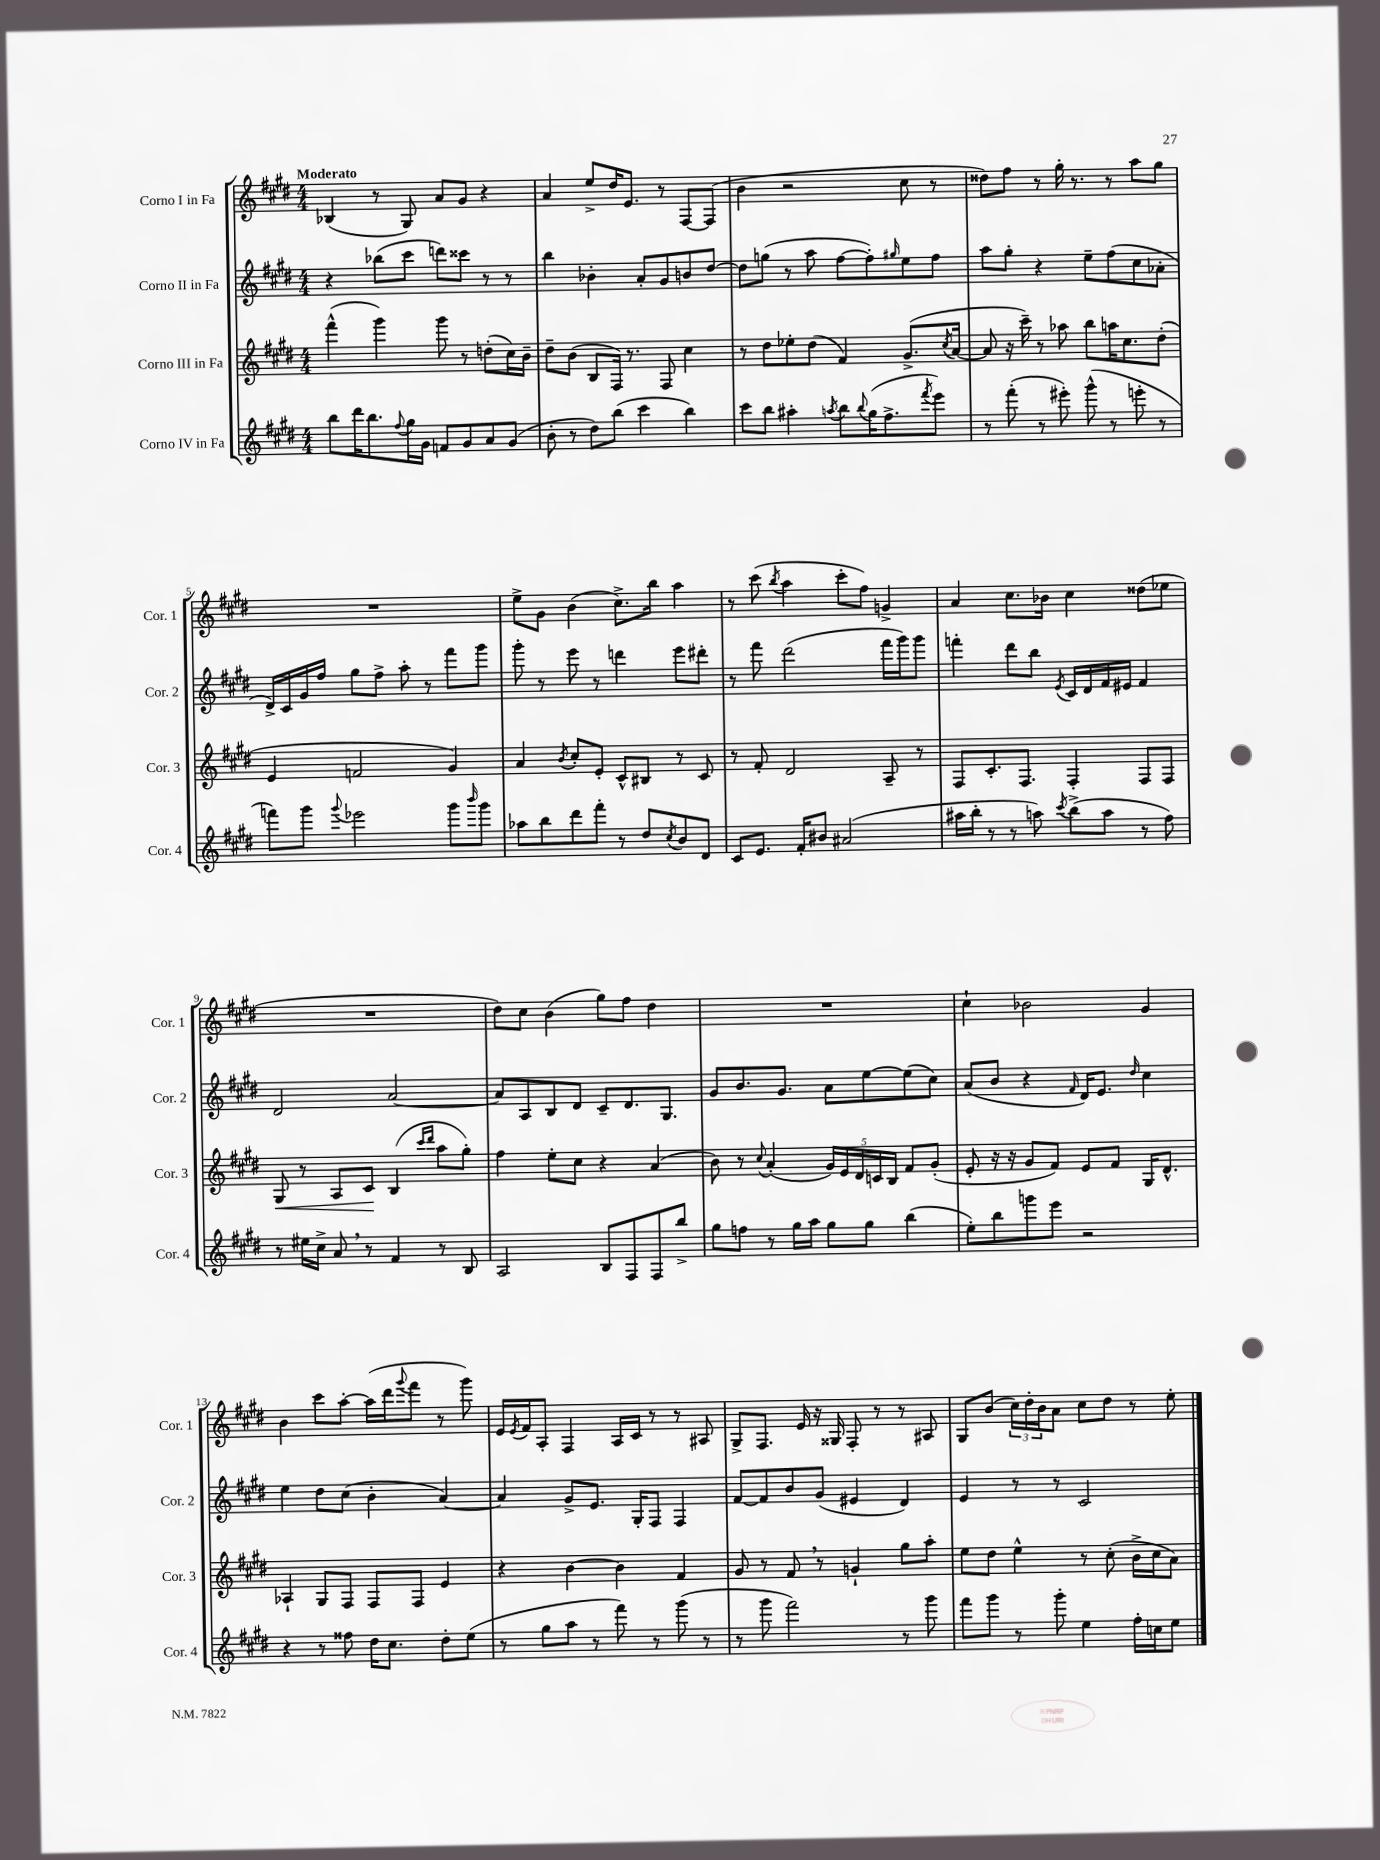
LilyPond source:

<<
\new StaffGroup <<
\new Staff = "s0" \with { instrumentName = "Corno I in Fa" shortInstrumentName = "Cor. 1" } {
    \clef treble \key e \major \numericTimeSignature \time 4/4 \tempo "Moderato"
    bes4( r8 gis8) a'8 gis'8 r4 |
    a'4 e''8-> dis''16 e'8. r8 fis8~ fis8( |
    b'4 r2 cis''8 r8 |
    disis''8) fis''8 r8 gis''16-. r8. r8 a''8 gis''8 |
    R1 |
    e''8-> gis'8 b'4( cis''8.->) b''16 a''4 |
    r8 cis'''8( \acciaccatura { b''8 } a''4 cis'''8-. fis''8) g'4-> |
    a'4 cis''8. bes'16 cis''4 disis''8( ees''8 |
    R1 |
    dis''8) cis''8 b'4( gis''8) fis''8 dis''4 |
    R1 |
    cis''4-! bes'2 gis'4 |
    b'4 cis'''8 a''8~-. a''16( dis'''16 \appoggiatura { gis'''8 } fis'''8 r8 gis'''8) |
    e'16 \acciaccatura { e'8 } fis'16 a8-. fis4 a16 cis'16 r8 r8 ais8 |
    gis8-> fis8. e'16 r16 gisis16 fis8-. r8 r8 ais8 |
    gis8 b'8( \tuplet 3/2 { cis''16) dis''16-. b'16 } a'8 cis''8 dis''8 r8 e''8-. \bar "|." |
}
\new Staff = "s1" \with { instrumentName = "Corno II in Fa" shortInstrumentName = "Cor. 2" } {
    \clef treble \key e \major \numericTimeSignature \time 4/4
    r4 bes''8( cis'''8 d'''8) cisis'''8 r8 r8 |
    b''4 bes'4-. a'8-. gis'8 b'8 dis''8~ |
    dis''8 g''8( r8 a''8 fis''8~ fis''8-.) \grace { gis''16 } e''8 fis''8 |
    a''8 gis''8-. r4 e''8-- fis''8( cis''8 aes'8-. |
    dis'16->) cis'16 gis'16 fis''16 gis''8 fis''8-> a''8-. r8 fis'''8 gis'''8 |
    gis'''8-. r8 e'''8 r8 d'''4 e'''8 dis'''8-. |
    r8 fis'''8 dis'''2( fis'''16 gis'''16) gis'''8 |
    f'''4-. dis'''8 b''8 \acciaccatura { e'8 } cis'16 dis'16 fis'16 eis'16 fis'4 |
    dis'2 a'2~ |
    a'8 a8 b8 dis'8 cis'8-- dis'8. gis8. |
    gis'8 b'8. gis'8. a'8 e''8~ e''8( cis''8) |
    a'8( b'8 r4 \grace { fis'16 } dis'16) e'8. \grace { dis''16 } cis''4 |
    e''4 dis''8 cis''8( b'4-. a'4~) |
    a'4 gis'8-> e'8. gis16-. fis8 fis4 |
    fis'8~ fis'8 b'8 gis'8( eis'4 dis'4) |
    e'4 r8 r8 cis'2 \bar "|." |
}
\new Staff = "s2" \with { instrumentName = "Corno III in Fa" shortInstrumentName = "Cor. 3" } {
    \clef treble \key e \major \numericTimeSignature \time 4/4
    fis'''4-^( gis'''4) gis'''8 r8 d''8-.( cis''16) b'16-- |
    dis''8-- b'8( b8 fis16) r8. fis8 cis''4 |
    r8 dis''8 ees''8-. dis''8( fis'4) gis'8.->( \acciaccatura { cis''8 } a'16~ |
    a'8 r16 cis'''16--) r8 aes''8 b''8 a''16 cis''8. dis''8-.( |
    e'4 f'2 gis'4) |
    a'4 \acciaccatura { b'8 } cis''8-. e'8-. cis'8-^ bis8 r8 cis'8 |
    r8 fis'8-. dis'2 a8-- r8 |
    fis8 cis'8.-. fis8. fis4-. fis8 fis8 |
    gis8\< r8 a8 cis'8\! b4( \grace { cis'''16 dis'''16 } a''8 gis''8-.) |
    fis''4 e''8-. cis''8 r4 a'4( |
    b'8) r8 \appoggiatura { cis''8 } a'4-.( \tuplet 5/4 { gis'16) e'16 dis'16 c'16 b16 } fis'8 gis'8-.( |
    e'8-. r16 r16 gis'8 fis'8) e'8 fis'8 gis16 dis'8.-^ |
    aes4-! gis8 fis8 fis8 fis8 e'4 |
    r4 b'4~ b'4 fis'4 |
    gis'8 r8 fis'8 \breathe r8 g'4-! gis''8 a''8-. |
    e''8 dis''8 e''4-^ r8 cis''8-.( b'16-> cis''16 a'8) \bar "|." |
}
\new Staff = "s3" \with { instrumentName = "Corno IV in Fa" shortInstrumentName = "Cor. 4" } {
    \clef treble \key e \major \numericTimeSignature \time 4/4
    b''8 dis'''16 b''8. \appoggiatura { fis''8 } gis''16 gis'16 f'8 gis'8 a'8 gis'8( |
    b'8-. r8 dis''8) b''8( cis'''4 b''4) |
    cis'''8 b''8 ais''4-. \acciaccatura { a''8 } b''8 \appoggiatura { b''8 } gis''16( fis''8.-> \acciaccatura { fis'''8 } e'''8) |
    r8 fis'''8-.( r8 eis'''8-.) gis'''8-^( r8 e'''8-. r8 |
    f'''8) gis'''8 \appoggiatura { gis'''8 } ees'''2 gis'''8 \grace { b'''16 } gis'''8 |
    aes''8 b''8 dis'''8 fis'''8-. r8 dis''8 \acciaccatura { cis''8 } b'8 dis'8 |
    cis'8 e'8. fis'16-. bis'8 ais'2( |
    ais''16 b''16-. r8 r8 a''8) \acciaccatura { cis'''8 } b''8->( a''8 r8 fis''8) |
    r8 eis''16 cis''16-> a'8 \breathe r8 fis'4 r8 b8 |
    a2 b8 fis8 fis8 b''8-> |
    gis''8 f''8 r8 gis''16 a''16 gis''8 gis''8 b''4( |
    e''8-.) b''8 g'''8 e'''8 r2 |
    r4 r8 fisis''8 dis''16 cis''8. dis''8-. e''8( |
    r8 gis''8 a''8 r8 fis'''8) r8 gis'''8( r8 |
    r8 gis'''8 fis'''2) r8 gis'''8 |
    fis'''8 gis'''8 r8 gis'''8-. e''4 fis''16-. c''16 e''8 \bar "|." |
}
>>
>>
